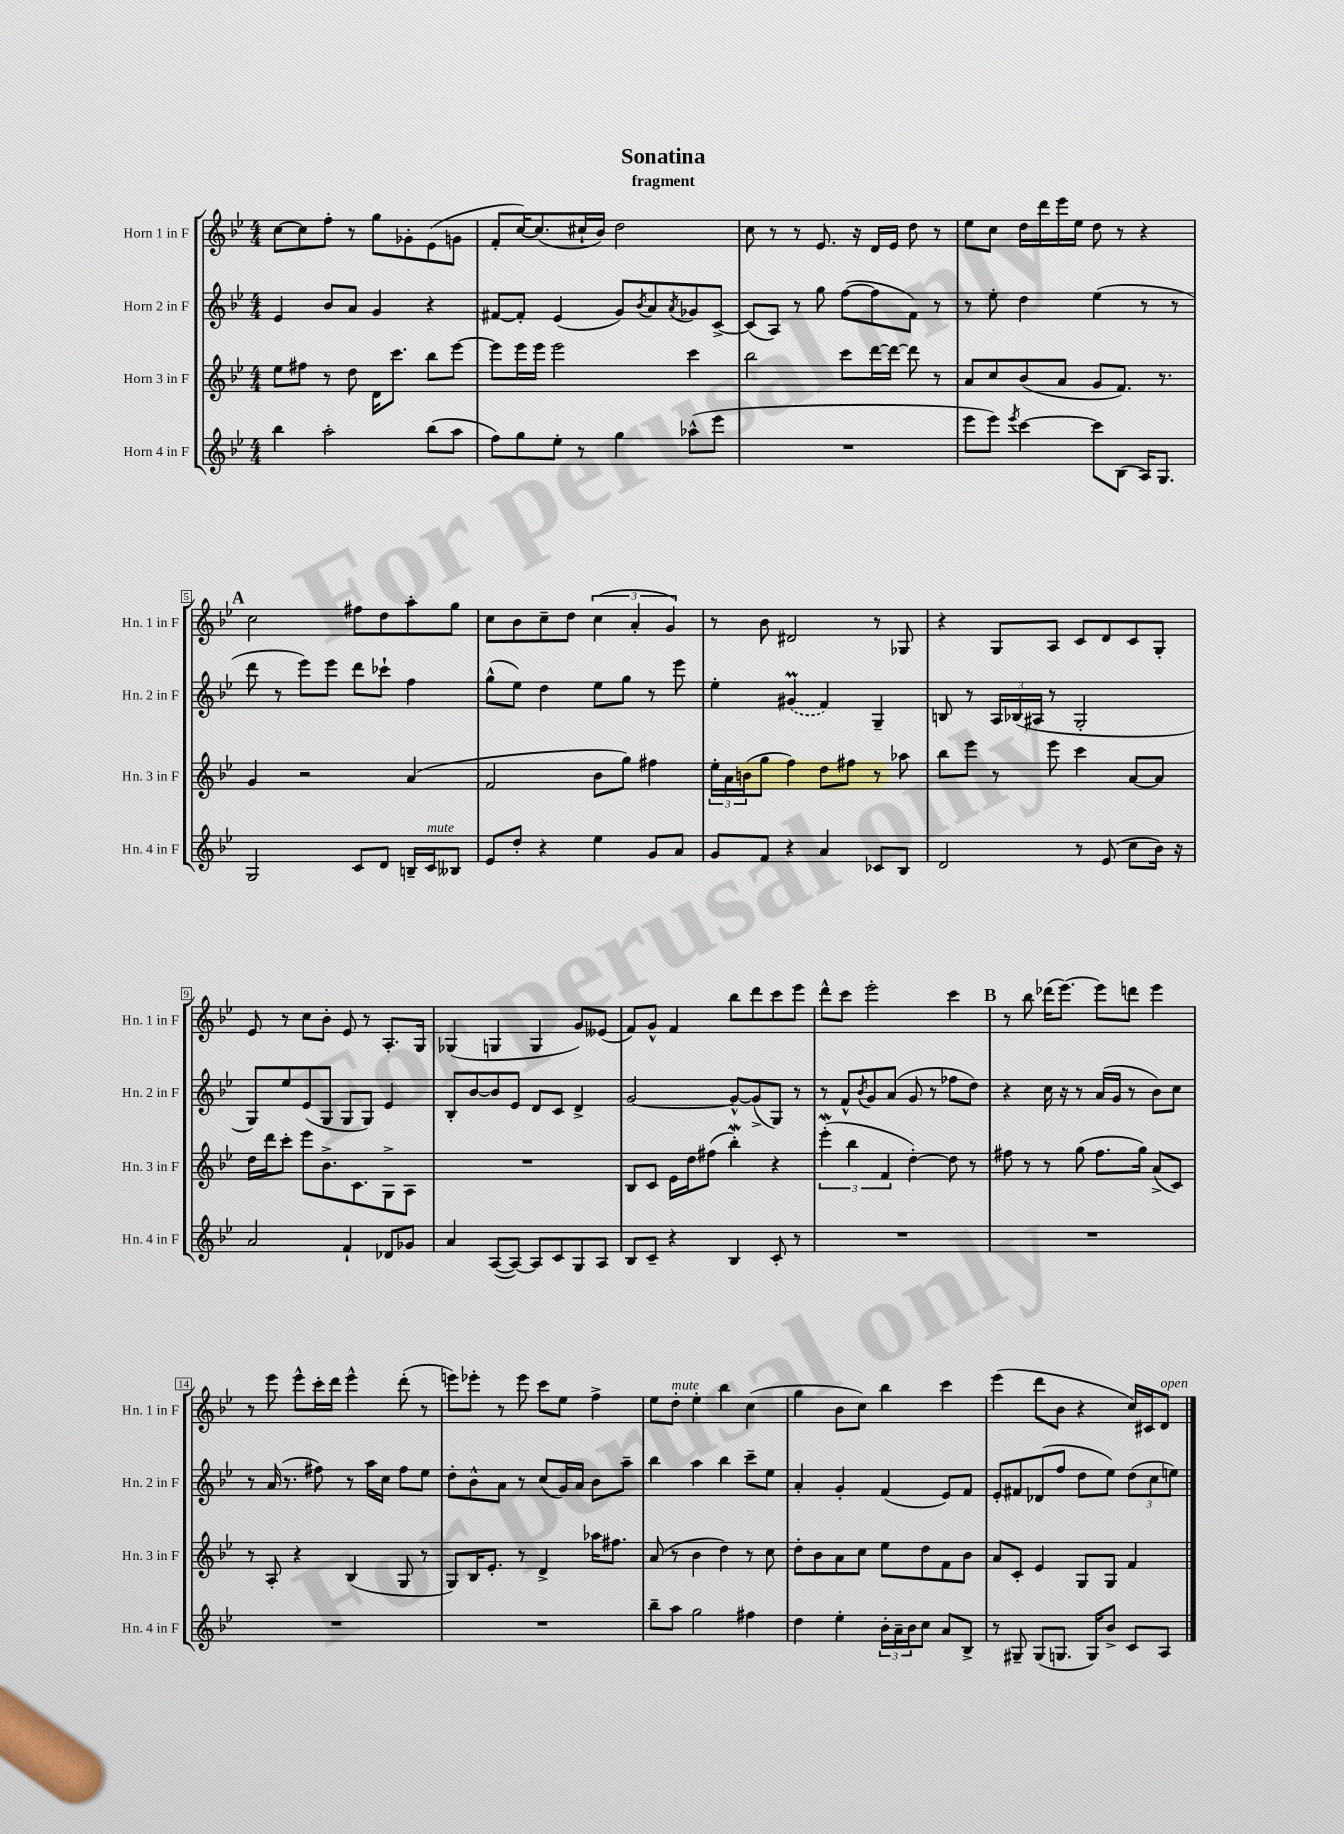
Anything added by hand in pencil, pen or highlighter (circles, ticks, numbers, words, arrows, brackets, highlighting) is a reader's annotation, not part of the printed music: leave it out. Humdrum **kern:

**kern	**kern	**kern	**kern
*staff4	*staff3	*staff2	*staff1
*clefG2	*clefG2	*clefG2	*clefG2
*k[b-e-]	*k[b-e-]	*k[b-e-]	*k[b-e-]
*M4/4	*M4/4	*M4/4	*M4/4
4bb-	8ee-	4e-	[8cc
.	8ff#	.	8cc]
2aa'	8r	8b-	8ff'
.	8dd	8a	8r
.	16d	4g	8gg
.	8.ccc	.	.
.	.	.	8g-'
(8bb-	8bb-	4r	(8e-
8aa	[8eee-	.	8g
=	=	=	=
8ff)	8eee-]	[8f#	8f'
8gg	16eee-	8f#']	[16cc)
.	16eee-	.	(8.cc]
8ee-'	2eee-	(4e-	.
8r	.	.	16cc#`
.	.	.	16b-)
4gg	.	8g)	2dd
.	.	8qb-	.
.	.	8a	.
.	.	8qa	.
(8aa-^^	4ccc	8g-	.
8eee-	.	[8c^	.
=	=	=	=
1r	2bb-	(8c]	8cc
.	.	8A)	8r
.	.	8r	8r
.	.	8gg	8.e-
.	8ccc	([8ff	.
.	.	.	16r
.	[16ddd	8ff]	16d
.	16ddd_	.	16e-
.	8ddd]	8f)	8dd
.	8r	8r	8r
=	=	=	=
8eee-	8a	8r	8ee-
8eee-)	8cc	8ee-'	8cc
8qeee-	.	.	.
[4ccc	(8b-	4dd	16dd
.	.	.	16ddd
.	8a	.	16eee-
.	.	.	16ee-
8ccc]	8g	(4ee-	8dd
(8B-	8.f)	.	8r
16A)	.	8r	4r
8.G	8.r	.	.
.	.	8r	.
=	=	=	=
2G	4g	8ddd	2cc
.	.	8r	.
.	2r	8eee-)	.
.	.	8eee-	.
8c	.	8ddd	8ff#
8d	.	8ccc-`	8dd
16B~	(4a	4ff	8aa'
16c	.	.	.
8B--	.	.	8gg
=	=	=	=
8e-	2f	(8gg^^	8cc
8dd'	.	8ee-)	8b-
4r	.	4dd	8cc~
.	.	.	8dd
4ee-	8b-	8ee-	(6cc
.	8gg)	8gg	.
.	.	.	6a'
8g	4ff#	8r	.
.	.	.	6g)
8a	.	8eee-	.
=	=	=	=
8g	24ee-'	4ee-'	8r
.	24a	.	.
.	(24b	.	.
8f	8gg	.	8b-
4r	4ff)	(4g#	2d#
4a	8dd	4f)	.
.	8ff#	.	.
8c-	8r	4G~	8r
8B-	8aa-	.	8G-
=	=	=	=
2d	8bb-	8B	4r
.	8eee-	8r	.
.	8r	24A	8G
.	.	(24B-	.
.	.	24A#	.
.	8eee-	8r	8A
8r	4ccc	2G'	8c
(8e-	.	.	8d
8cc	[8a	.	8c
16b-)	8a]	.	8G'
16r	.	.	.
=	=	=	=
2a	16dd	8G)	8e-
.	16ddd	.	.
.	8ccc'	8ee-	8r
.	8eee-	(8e-	8cc
.	8.b-^	8G	8b-'
4f`	.	8G	8e-
.	8.c	.	.
.	.	8G)	8r
8d-	8G^	4e-	8.A'
8g-	8A	.	.
.	.	.	16G
=	=	=	=
4a	1r	8B-'	(4G-
.	.	[8b-	.
([8A	.	8b-]	4G
8A_)	.	8e-	.
8A]	.	8d	4G
8c	.	8c	.
8G	.	4d^	8g)
8A	.	.	(8e--
=	=	=	=
8B-	8B-	[2g	8f)
8c~	8c	.	8g^^
4r	16e-	.	4f
.	16dd	.	.
.	(8ff#	.	.
4B-	4bb-')	8g^^_	8bb-
.	.	(8g^]	8ddd
8c'	4r	8G)	8ccc
8r	.	8r	8eee-
=	=	=	=
1r	(6eee-'	8r	8ddd^^
.	.	8f^^	8ccc
.	6bb-	.	.
.	.	8qb-	.
.	.	8g	2eee-'
.	6f	.	.
.	.	(8a	.
.	[4dd')	8g	.
.	.	8r	.
.	8dd]	8ff-	4ccc
.	8r	8dd)	.
=	=	=	=
1r	8ff#	4r	8r
.	8r	.	8bb-
.	8r	16cc	(16ddd-
.	.	16r	[8.eee-)
.	(8gg	8r	.
.	8.ff#	(16a	8eee-]
.	.	16g	.
.	.	8r	8ddd
.	16gg)	.	.
.	(8a^	8b-)	4eee-
.	8c)	8cc	.
=	=	=	=
1r	8r	8r	8r
.	8A'	(16a	8eee-
.	.	8.r	.
.	4r	.	8eee-^^
.	.	8ff#)	16ccc'
.	.	.	16ddd
.	(4B-	8r	4eee-^^
.	.	16aa	.
.	.	16cc	.
.	8G	8ff#	(8ddd'
.	8r	8ee-	8r
=	=	=	=
1r	8G)	8dd'	8eee)
.	16B-	8b-^^	8eee-'
.	8.e-'	.	.
.	.	8a	8r
.	8r	8r	8eee-
.	4d^	(8cc	8ccc
.	.	16g)	8ee-
.	.	16a	.
.	16aa-	8b-	4ff^
.	8.ff#	.	.
.	.	8aa~	.
=	=	=	=
8bb-~	(8a	4bb-	8ee-
8aa	8r	.	8dd'
2gg	4b-	4aa	4ee-'
.	4dd)	4bb-	4bb-
4ff#	8r	8ccc~	(4cc
.	8cc	8ee-	.
=	=	=	=
4dd	8dd'	4a'	4gg
.	8b-	.	.
4ee-'	8a	4g'	8b-
.	8cc	.	8cc)
24b-'	8ee-	(4f	4bb-
24a~	.	.	.
24b-	.	.	.
8cc	8dd	.	.
8a	8f	8e-)	4ccc
8B-^	8b-	8f	.
=	=	=	=
8r	8a	8e-'	(4eee-
8G#~	8c'	8f#	.
(8G#	4e-	(8d-	8ddd
8.G	.	8ff	8b-
.	8G	8dd	4r
16G)	.	.	.
8b-^	8G	8ee-)	.
8c	4f	(12dd	16cc)
.	.	.	16c#
.	.	12cc	.
8A	.	.	8d
.	.	12ee)	.
==	==	==	==
*-	*-	*-	*-
